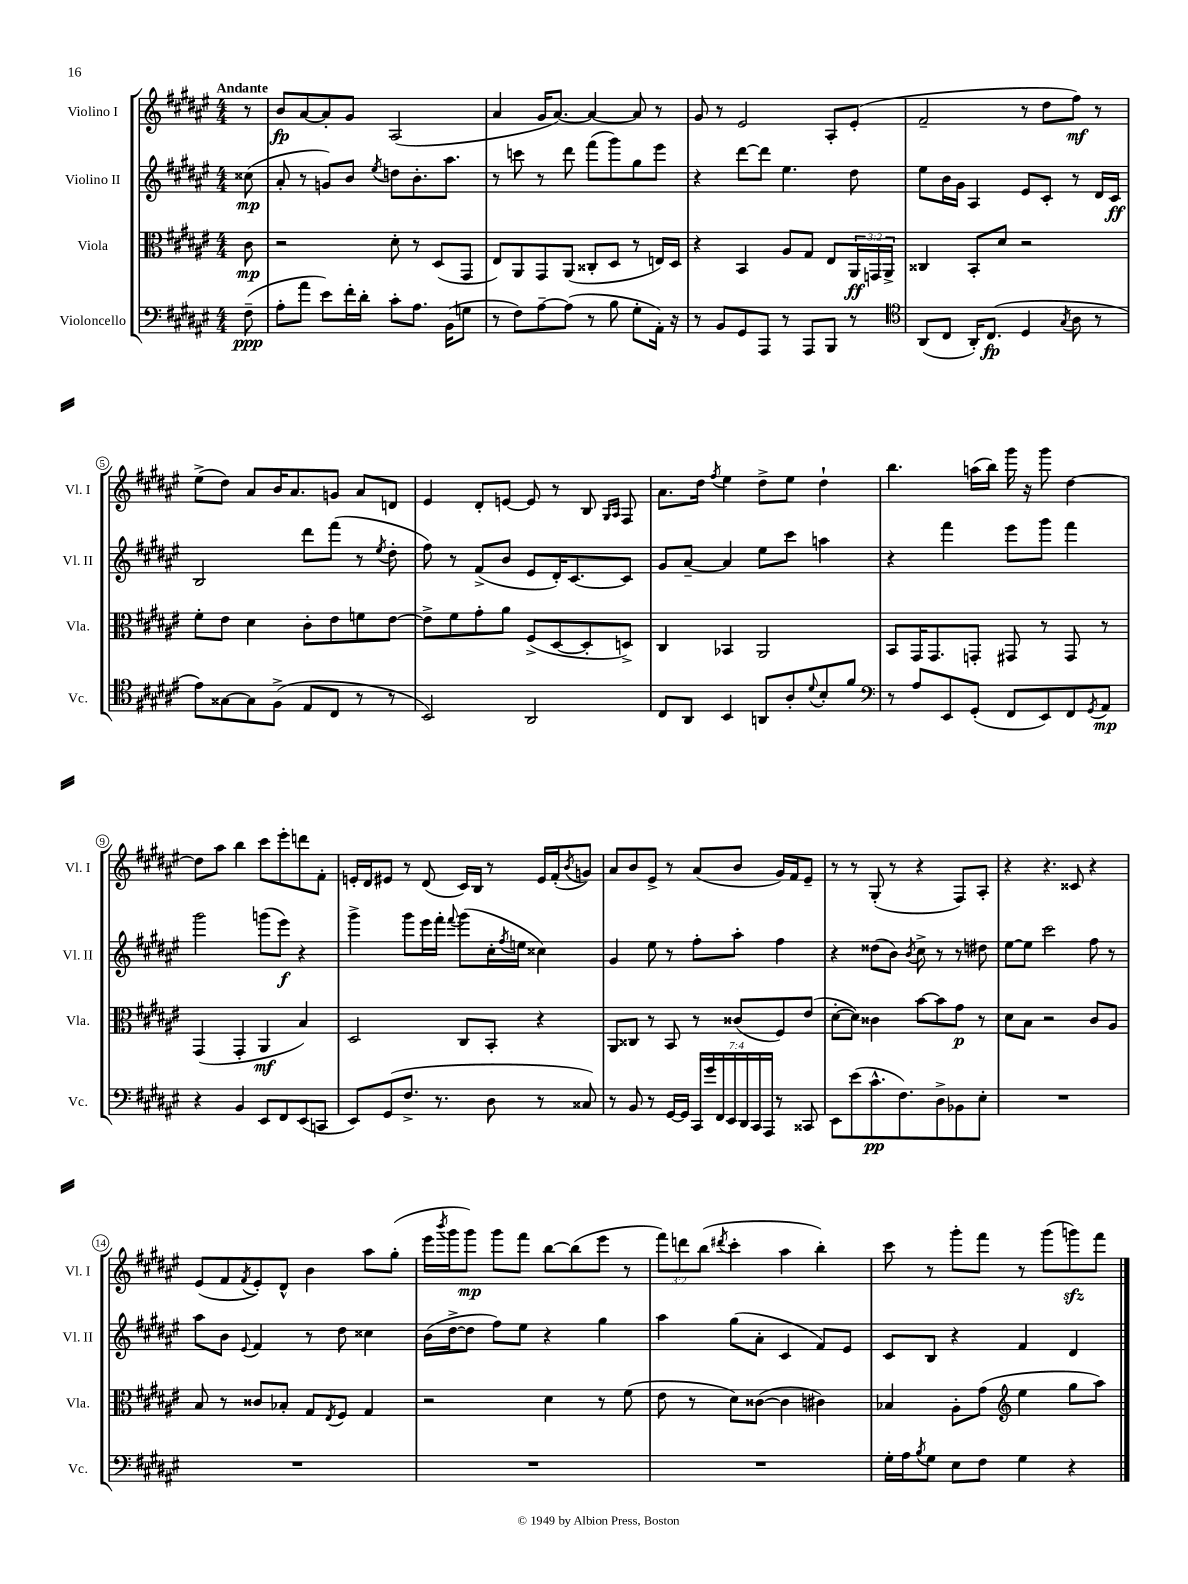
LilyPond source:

<<
\new StaffGroup <<
\new Staff = "s0" \with { instrumentName = "Violino I" shortInstrumentName = "Vl. I" } {
    \clef treble \key fis \major \numericTimeSignature \time 4/4 \override Staff.TupletNumber.text = #tuplet-number::calc-fraction-text \partial 8 \tempo "Andante"
    r8 |
    b'8\fp ais'8~ ais'8-. gis'8 ais2( |
    ais'4 gis'16 ais'8.~) ais'4~ ais'8 r8 |
    gis'8 r8 eis'2 ais8-. eis'8-.( |
    fis'2-- r8 dis''8 fis''8\mf) r8 |
    eis''8->( dis''8) ais'8 b'16 ais'8. g'8 ais'8 d'8 |
    eis'4 dis'8-. e'8~ e'8 r8 b8 \grace { gis16 ais16 } fis8 |
    ais'8. dis''16 \acciaccatura { fis''8 } eis''4 dis''8-> eis''8 dis''4-! |
    b''4. a''16( b''16) gis'''16 r16 gis'''8 dis''4~ |
    dis''8 ais''8 b''4 cis'''8 eis'''8-. d'''8 fis'8-. |
    e'16-. dis'16 eis'8 r8 dis'8( cis'16) b16 r8 eis'16 fis'16-.( \acciaccatura { b'8 } g'8) |
    ais'8 b'8 eis'8-> r8 ais'8( b'8 gis'16) fis'16 eis'8-- |
    r8 r8 gis8-.( r8 r4 fis8) ais8-. |
    r4 r4. cisis'8 r4 |
    eis'8( fis'8 \acciaccatura { fis'8 } eis'8-.) dis'8-^ b'4 ais''8 gis''8-.( |
    eis'''16 \acciaccatura { b'''8 } gis'''16 gis'''8\mp) gis'''8 fis'''8 b''8~ b''8( eis'''8 r8 |
    \tuplet 3/2 { fis'''8) d'''8 b''8( } \acciaccatura { dis'''8 } cis'''4-. ais''4 b''4-.) |
    cis'''8 r8 gis'''8-. fis'''8 r8 gis'''8( g'''8\sfz) fis'''8 \bar "|." |
}
\new Staff = "s1" \with { instrumentName = "Violino II" shortInstrumentName = "Vl. II" } {
    \clef treble \key fis \major \numericTimeSignature \time 4/4 \partial 8
    cisis''8\mp( |
    ais'8-. r8 g'8) b'8 \acciaccatura { eis''8 } d''8 b'8.-. ais''8. |
    r8 c'''8 r8 dis'''8 fis'''8( gis'''8) gis''8 eis'''8 |
    r4 dis'''8~ dis'''8 eis''4. dis''8 |
    eis''8 b'16 gis'16 ais4 eis'8 cis'8-. r8 dis'16 cis'16\ff |
    b2 dis'''8 fis'''8( r8 \acciaccatura { eis''8 } dis''8-. |
    fis''8) r8 fis'8->( b'8 eis'8 dis'16-.) cis'8.~ cis'8 |
    gis'8 ais'8~-- ais'4 eis''8 cis'''8 a''4 |
    r4 fis'''4 eis'''8 gis'''8 fis'''4 |
    gis'''2 g'''8( eis'''8\f) r4 |
    gis'''4-> gis'''8 eis'''16 fis'''16-. \appoggiatura { fis'''8 } gis'''8( cis''16-. \acciaccatura { fis''8 } e''16 cisis''4) |
    gis'4 eis''8 r8 fis''8-. ais''8-. fis''4 |
    r4 disis''8( b'8) \acciaccatura { b'8 } cis''8-> r8 r8 dis''8 |
    eis''8~ eis''8 cis'''2 fis''8 r8 |
    ais''8 b'8 \appoggiatura { eis'8 } fis'4 r8 dis''8 cisis''4 |
    b'16( dis''16~-> dis''8 fis''8) eis''8 r4 gis''4 |
    ais''4 gis''8( ais'8-. cis'4 fis'8) eis'8 |
    cis'8 b8 r4 fis'4 dis'4 \bar "|." |
}
\new Staff = "s2" \with { instrumentName = "Viola" shortInstrumentName = "Vla." } {
    \clef alto \key fis \major \numericTimeSignature \time 4/4 \override Staff.TupletNumber.text = #tuplet-number::calc-fraction-text \partial 8
    cis'8\mp |
    r2 dis'8-. r8 dis8( gis,8 |
    eis8) ais,8 gis,8 ais,8( cisis8-. dis8 r8 e16) dis16 |
    r4 b,4 ais8 gis8 eis8 \tuplet 3/2 { ais,16\ff g,16 ais,16-> } |
    cisis4 b,8-. dis'8 r2 |
    fis'8-. eis'8 dis'4 cis'8-. eis'8 f'8 eis'8~ |
    eis'8-> fis'8 gis'8-. ais'8 fis8->( dis8~ dis8-. d8->) |
    cis4 bes,4 ais,2 |
    b,8 gis,16 gis,8. g,8-. gis,8 r8 gis,8 r8 |
    gis,4( gis,4-. ais,4\mf b4) |
    dis2 cis8 b,8-. r4 |
    ais,8 cisis8 r8 b,8 r8 cisis'8( fis8) eis'8( |
    dis'8~-. dis'8) cisis'4 b'8~ b'8 gis'8\p r8 |
    dis'8 b8 r2 cis'8 ais8 |
    b8 r8 cisis'8 bes8-. gis8 \acciaccatura { eis8 } fis8 gis4 |
    r2 dis'4 r8 fis'8( |
    eis'8 r8 dis'8) cisis'8~( cisis'4 cis'4) |
    bes4 ais8-. gis'8( \clef treble eis''4 gis''8 ais''8) \bar "|." |
}
\new Staff = "s3" \with { instrumentName = "Violoncello" shortInstrumentName = "Vc." } {
    \clef bass \key fis \major \numericTimeSignature \time 4/4 \override Staff.TupletNumber.text = #tuplet-number::calc-fraction-text \partial 8
    fis8--\ppp( |
    ais8-. ais'8 eis'8) fis'16-. dis'16-. cis'8-. ais8. b,16( g8 |
    r8 fis8) ais8~-- ais8( r8 b8 gis8-. ais,16-.) r16 |
    r8 b,8 gis,8 ais,,8 r8 ais,,8 b,,8 r8 |
    \clef tenor ais,8( cis8 ais,16-.) cis8.\fp( dis4 \acciaccatura { gis8 } ais8 r8 |
    eis'8) gisis8~ gisis8 fis8->( eis8 cis8 r8 r8 |
    b,2) ais,2 |
    cis8 ais,8 b,4 a,8 ais8-. \appoggiatura { dis'8 } b8-. fis'8 |
    \clef bass r8 ais8 eis,8 gis,8-.( fis,8 eis,8) fis,8 \acciaccatura { gis,8 } ais,8\mp |
    r4 b,4 eis,8 fis,8 eis,8( c,8 |
    eis,8) gis,8( fis8.-> r8. dis8 r8 cisis8) |
    r8 b,8 r8 gis,16~ gis,16 \tuplet 7/4 { cis,16 gis'16 fis,16 eis,16 dis,16 cis,16 ais,,16 } r8 cisis,8 |
    eis,8 eis'8( cis'8.-^\pp fis8.) dis8-> bes,8 eis8-. |
    R1 |
    R1 |
    R1 |
    R1 |
    gis16-. ais16 \acciaccatura { b8 } gis8 eis8 fis8 gis4 r4 \bar "|." |
}
>>
>>
\layout { \context { \Score \override BarNumber.stencil = #(make-stencil-circler 0.1 0.3 ly:text-interface::print) } }
